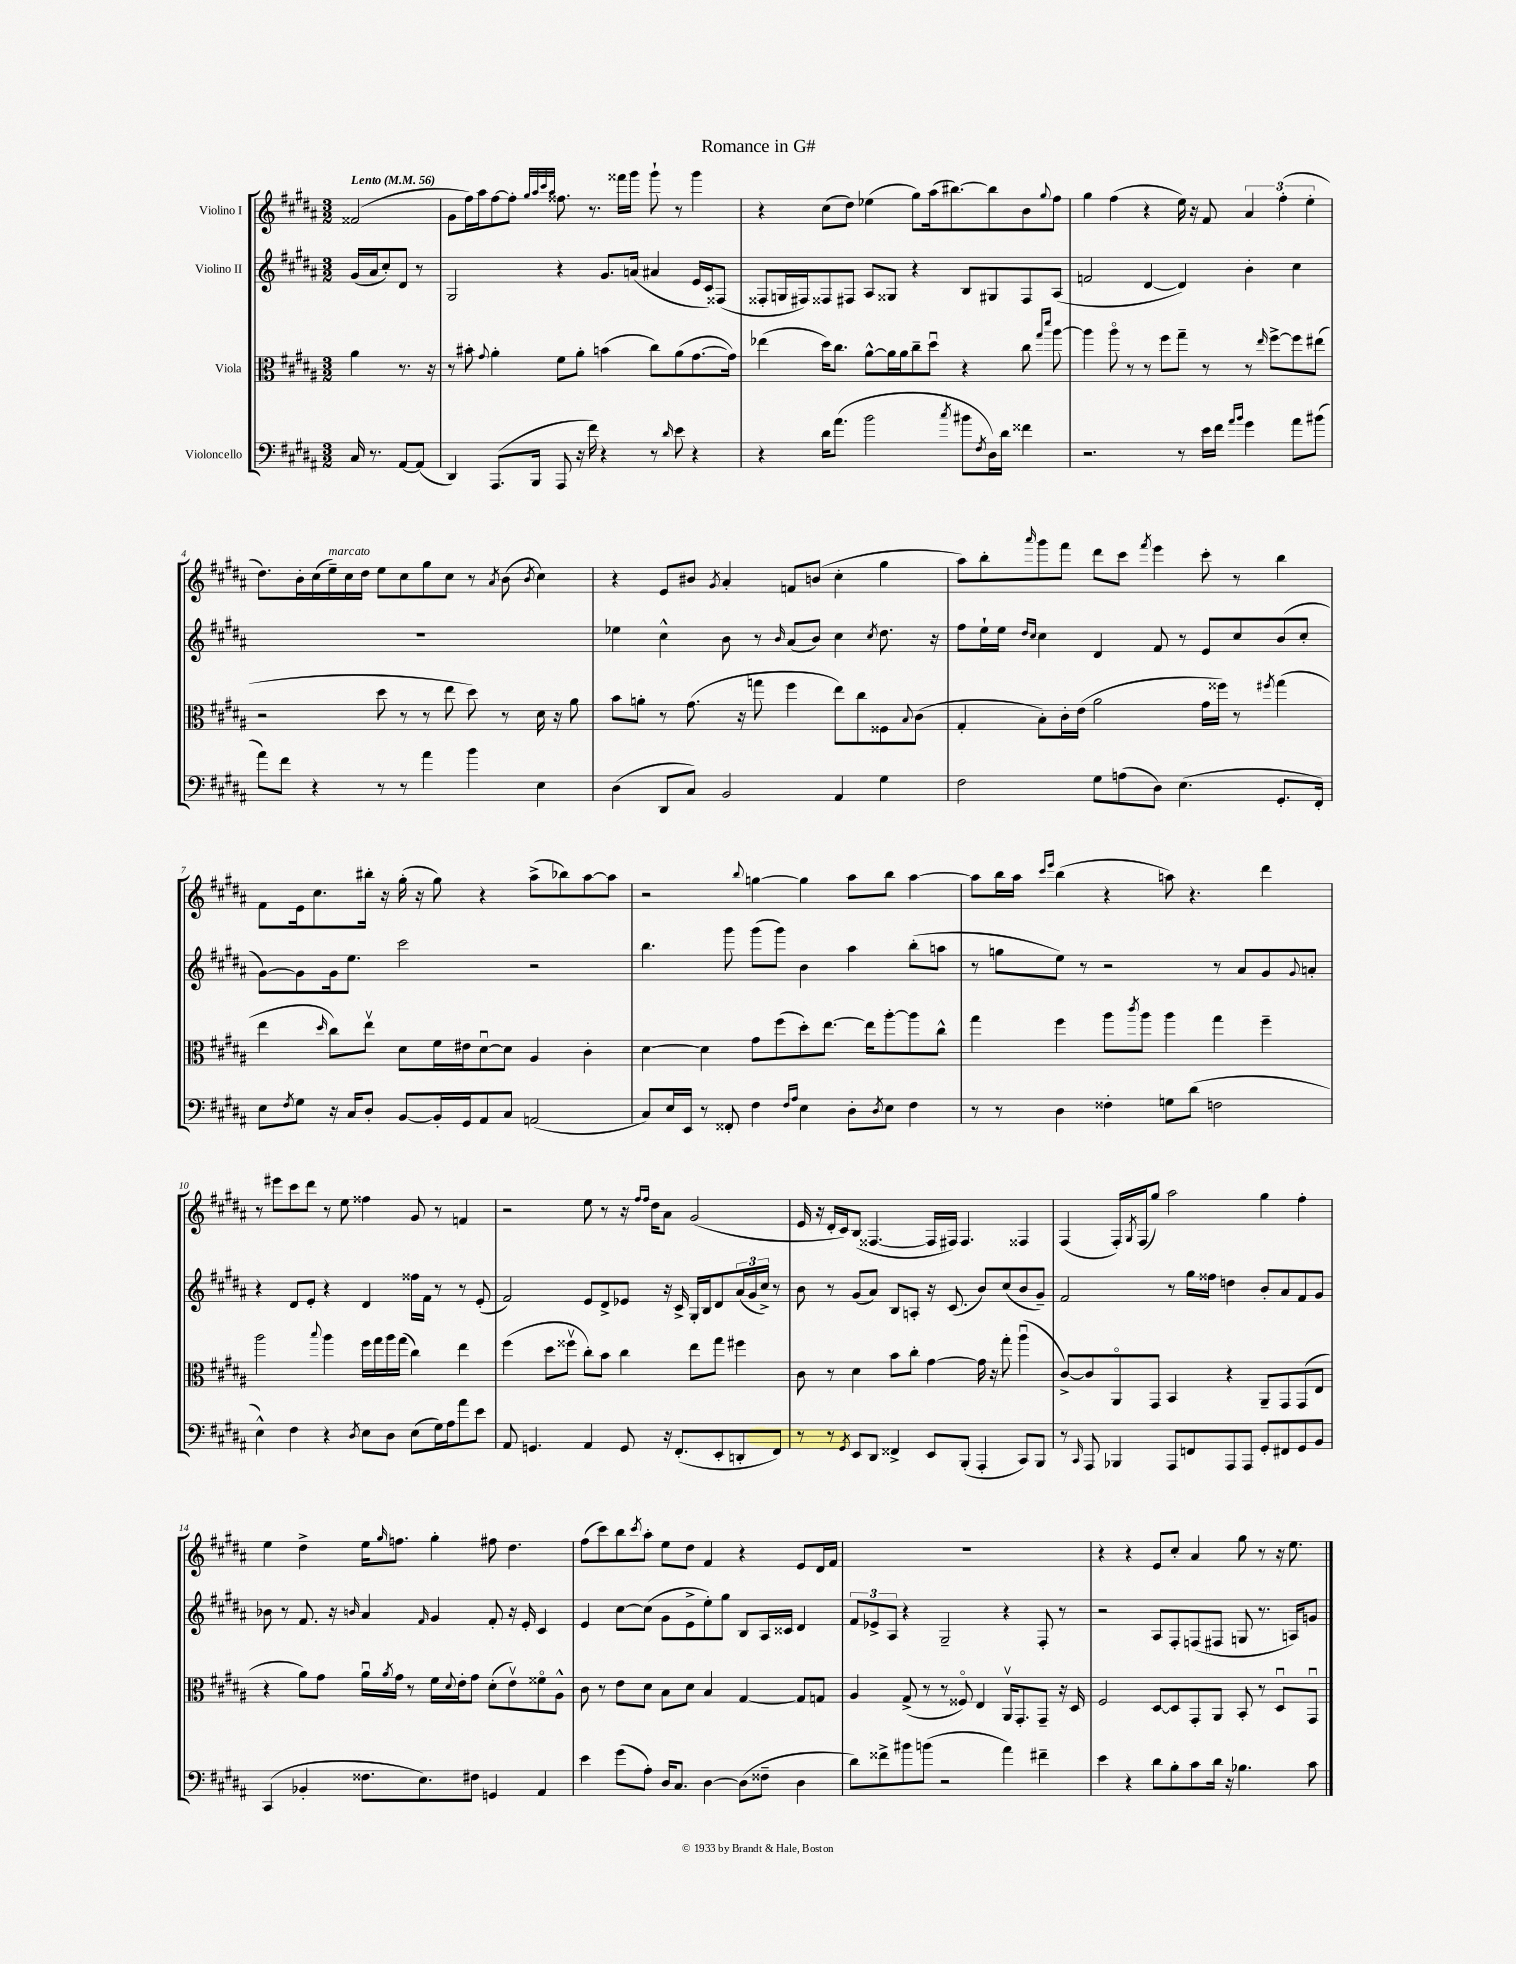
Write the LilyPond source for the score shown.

\header { title = "Romance in G#" }
<<
\new StaffGroup <<
\new Staff = "s0" \with { instrumentName = "Violino I" } {
    \clef treble \key b \major \numericTimeSignature \time 3/2 \partial 2 \tempo "Lento" 4 = 56
    fisis'2( |
    gis'8 fis''16) ais''16 fis''8~ fis''8-. \grace { gis''32 ais''32 cis'''32 ais''32 } fisis''8. r8. fisis'''16 gis'''16 gis'''8-! r8 gis'''4 |
    r4 cis''8( dis''8) ees''4( gis''8) ais''16( bis''8.~) bis''8 b'8 \appoggiatura { gis''8 } fis''8 |
    gis''4 fis''4( r4 e''16) r16 fis'8 \tuplet 3/2 { ais'4 fis''4-.( e''4-. } |
    dis''8.) b'16-. cis''16( e''16--^\markup { \italic "marcato" }) cis''16 dis''16 e''8 cis''8 gis''8 cis''8 r8 \acciaccatura { ais'8 } b'8( \acciaccatura { b'8 } cis''4) |
    r4 e'8 bis'8 \acciaccatura { gis'8 } ais'4-. f'8 b'8( cis''4-. gis''4 |
    ais''8) b''8-. \grace { ais'''16 } gis'''8 fis'''8 dis'''8 cis'''8 \acciaccatura { fis'''8 } e'''4 cis'''8-. r8 b''4 |
    fis'8 e'16 cis''8. bis''16-. r16 gis''16-.( r16 gis''8) r4 ais''8->( bes''8) ais''8~ ais''8 |
    r2 \appoggiatura { b''8 } g''4~ g''4 ais''8 b''8 ais''4~ |
    ais''8 b''16 ais''16 \grace { cis'''16 e'''16 } b''4( r4 a''8) r4. dis'''4 |
    r8 eis'''8 cis'''8 dis'''8 r8 e''8 fisis''4 gis'8 r8 f'4 |
    r2 e''8 r8 r16 \grace { fis''16 fis''16 } dis''16 ais'8 gis'2( |
    e'16 r16 dis'16-. cis'16) b8( fisis4.~ fisis16 fis16) fis4. fisis4 |
    fis4( fis16-.) \acciaccatura { gis8 } fis16( gis''8) ais''2 gis''4 fis''4-. |
    e''4 dis''4-> e''16 \grace { gis''16 } f''8. gis''4-. fis''8 dis''4. |
    fis''8( cis'''8) b''8 \acciaccatura { cis'''8 } ais''8-. e''8 dis''8 fis'4 r4 e'8 dis'16 fis'16 |
    R1. |
    r4 r4 e'8 cis''8-. ais'4 gis''8 r8 r16 e''8. \bar "|." |
}
\new Staff = "s1" \with { instrumentName = "Violino II" } {
    \clef treble \key b \major \numericTimeSignature \time 3/2 \partial 2
    gis'16( ais'16 cis''8-.) dis'8 r8 |
    gis2 r4 gis'8. a'16( ais'4 e'16 cis'16) fisis8( |
    fisis8-. g16 fis16) fisis8 fis8 ais8 gisis8 r4 b8 gis8 fis8 ais8( |
    f'2 dis'4~ dis'4) b'4-. cis''4 |
    R1. |
    ees''4 cis''4-^ b'8 r8 \grace { b'16 } ais'8( b'8) cis''4 \acciaccatura { cis''8 } dis''8. r16 |
    fis''8 e''16-! e''16 \grace { dis''16 cis''16 } cis''4 dis'4 fis'8 r8 e'8 cis''8 b'8( cis''8-. |
    gis'8~) gis'8 gis'16 e''8. cis'''2 r2 |
    b''4. gis'''8 gis'''8( gis'''8) b'4 ais''4 b''8-.( a''8 |
    r8 g''8 e''8) r8 r2 r8 ais'8 gis'8 \appoggiatura { gis'8 } a'8-. |
    r4 dis'8 e'8-. r4 dis'4 fisis''16 fis'16 r8 r8 e'8-.( |
    fis'2) e'8 dis'8-> ees'8 r16 cis'16-> gis16-. b16 dis'8 \tuplet 3/2 { ais'16( gis'16 cis''16->) } r8 |
    b'8 r8 gis'8( ais'8) b8 a8-. r16 cis'8.( b'8) cis''8( b'8 gis'8--) |
    fis'2 r8 gis''16 fisis''16 d''4 b'8-. ais'8 fis'8 gis'8 |
    bes'8 r8 fis'8. r16 \grace { b'16 } ais'4 \grace { fis'16 } gis'4 fis'8-. r16 e'16-. cis'4 |
    e'4 cis''8~ cis''8( gis'8 e'8-> e''8-.) gis''8 b8 ais16 cisis'16 dis'4 |
    \tuplet 3/2 { fis'8 ees'8-> ais8 } r4 gis2-- r4 fis8-. r8 |
    r2 ais8 fis8-. f8( fis8 g8 r8. a16) g'8 \bar "|." |
}
\new Staff = "s2" \with { instrumentName = "Viola" } {
    \clef alto \key b \major \numericTimeSignature \time 3/2 \partial 2
    ais'4 r8. r16 |
    r8 bis'8-. \appoggiatura { gis'8 } ais'4-. fis'8 ais'8-. b'4( cis''8) ais'8( gis'8.~ gis'16) |
    ees''4( dis''16) cis''8. ais'8~-^ ais'16 ais'16 cis''8-- dis''8\downbow r4 cis''8 \grace { gis''16 dis'''16 } ais''8~ |
    ais''4 ais''8\flageolet r8 r8 fis''8 gis''8-- r8 r8 \grace { e''16 } fis''8~-> fis''8 eis''8( |
    r2 dis''8 r8 r8 e''8 dis''8) r8 dis'16 r16 ais'8 |
    b'8 a'8-. r8 gis'8.( r16 g''8 fis''4 e''8) cis''8 fisis8 \appoggiatura { b8 } cis'8( |
    gis4-. b8-.) cis'16-. e'16( ais'2 gis'16 fisis''16) r8 \acciaccatura { fis''8 } gis''4( |
    e''4 \grace { dis''16 } cis''8) e''8\upbow dis'8 fis'16 eis'16 dis'8~\downbow dis'8 ais4 cis'4-. |
    dis'4~ dis'4 gis'8 fis''8( dis''8-.) e''8.~ e''16 ais''8~-. ais''8 cis''8-^ |
    gis''4 fis''4 ais''8 \acciaccatura { cis'''8 } ais''8 ais''4 gis''4 fis''4-- |
    ais''2 \appoggiatura { b''8 } ais''4 fis''16 gis''16 ais''16 gis''16( cis''4) e''4 |
    fis''4( dis''8 fisis''8\upbow cis''8-.) b'8 cis''4 e''8 gis''8 fis''4 |
    cis'8 r8 dis'4 b'8 cis''8-. gis'4~ gis'16 r16 gis''8-. ais''4\downbow( |
    cis'8~->) cis'8 ais,8\flageolet gis,8 b,4 r4 ais,8-- gis,8 gis,8( e8 |
    r4 ais'8) gis'8 ais'16\downbow \acciaccatura { ais'8 } gis'16 r8 fis'16 \appoggiatura { dis'8 } e'16-. gis'8 dis'8-.( e'8\upbow) fisis'8\flageolet ais8-^ |
    cis'8 r8 e'8 dis'8 b8 dis'8 b4 gis4~ gis8 g8 |
    ais4 gis8->( r8 r8 fisis8\flageolet) e4 ais,16\upbow gis,8.-. gis,8-- r16 dis16 |
    fis2 dis8~ dis8 gis,8-. ais,8 b,8-. r8 dis8\downbow gis,8\downbow \bar "|." |
}
\new Staff = "s3" \with { instrumentName = "Violoncello" } {
    \clef bass \key b \major \numericTimeSignature \time 3/2 \partial 2
    cis16 r8. ais,8~ ais,8( |
    dis,4) ais,,8.( b,,16 ais,,8 r16 fis'16) r4 r8 \grace { dis'16 } e'8 r4 |
    r4 dis'16 ais'8.( b'2 \acciaccatura { cis''8 } bis'8 \acciaccatura { fis8 } dis16) dis'16 fisis'4 |
    r2. r8 e'16 fis'16 \grace { ais'16 b'16 } gis'4 ais'8 bis'8( |
    ais'8) fis'8 r4 r8 r8 ais'4 b'4 e4 |
    dis4( dis,8 cis8) b,2 ais,4 gis4 |
    fis2 gis8 a8( dis8) e4.( gis,8.-. fis,16-.) |
    e8 \acciaccatura { fis8 } gis8 r16 cis16 dis8-. b,8~ b,16-. gis,16 ais,8 cis8 a,2( |
    cis8) e16 e,16 r8 fisis,8-. fis4 \grace { fis16 ais16 } e4 dis8-. \acciaccatura { dis8 } e8 fis4 |
    r8 r8 dis4 fisis4-. g8 dis'8( f2 |
    e4-^) fis4 r4 \acciaccatura { dis8 } e8 dis8 e8( gis16) ais16 ais'8 e'8 |
    ais,8 g,4. ais,4 g,8 r16 fis,8.-.( e,8-. d,8-. fis,8) |
    r8 r8 \acciaccatura { gis,8 } e,8 dis,8 fisis,4-> e,8 b,,8-.( ais,,4-. cis,8) b,,8 |
    r8 \grace { cis,16 } ais,,8 bes,,4 ais,,8 f,8 ais,,8 ais,,8 gis,8-. fis,8 gis,8 b,8 |
    cis,4( bes,4-. fisis8. e8.) fis8 g,4 ais,4 |
    e'4 gis'8( ais8-.) dis16 cis8. dis4~ dis8( fisis8-- dis4 |
    dis'8) fisis'8-> bis'8 b'8( r2 ais'4) fis'4-- |
    e'4 r4 dis'8 b8-. cis'8 dis'16 r16 bes4. cis'8 \bar "|." |
}
>>
>>
